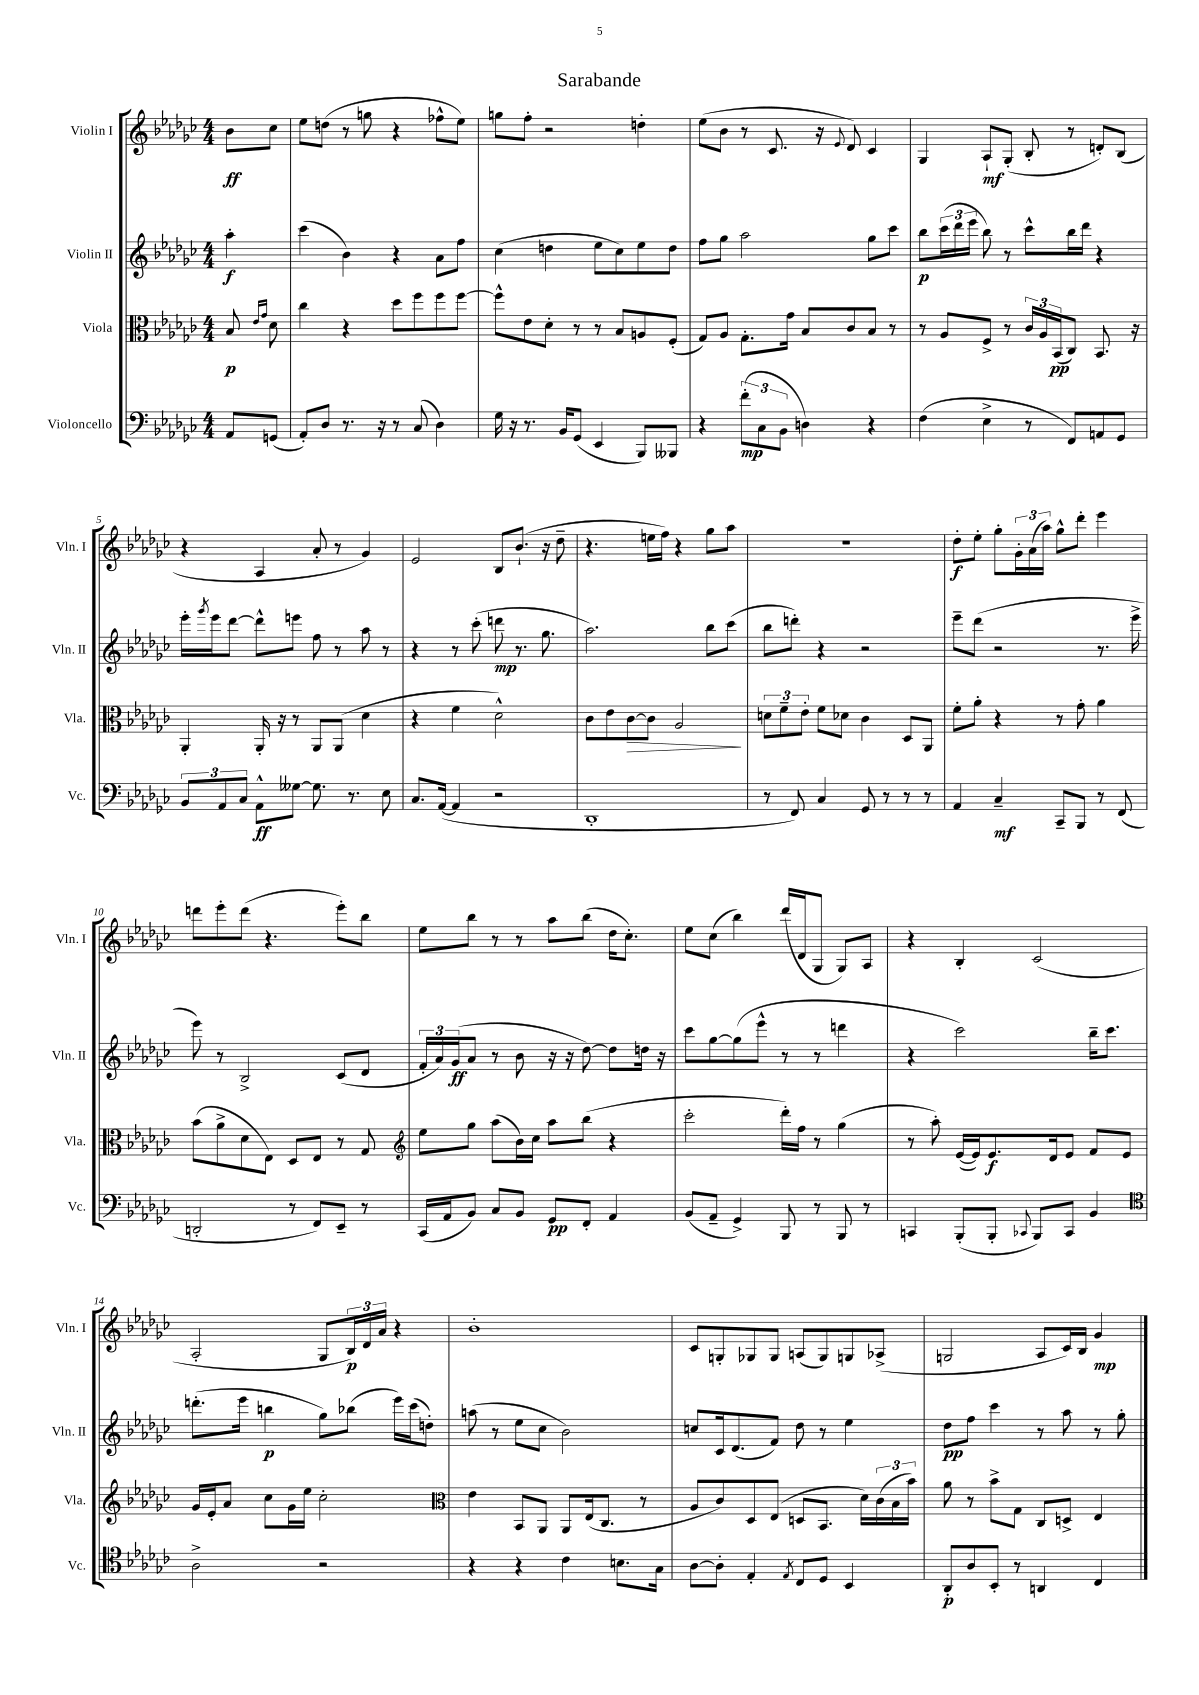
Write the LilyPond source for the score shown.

\header { title = "Sarabande" }
<<
\new StaffGroup <<
\new Staff = "s0" \with { instrumentName = "Violin I" shortInstrumentName = "Vln. I" } {
    \clef treble \key ges \major \numericTimeSignature \time 4/4 \partial 4
    bes'8\ff ces''8 |
    ees''8 d''8( r8 g''8 r4 fes''8-^ ees''8) |
    g''8 f''8-. r2 d''4-. |
    ees''8( bes'8 r8 ces'8. r16 \appoggiatura { ees'8 } des'8) ces'4 |
    ges4 aes8-!\mf ges8-.( bes8-. r8 d'8-.) bes8( |
    r4 aes4 aes'8-. r8 ges'4) |
    ees'2 bes8 bes'8.-!( r16 des''8-- |
    r4. e''16 f''16) r4 ges''8 aes''8 |
    r1 |
    des''8-.\f ees''8-. ges''8-. \tuplet 3/2 { ges'16-. aes'16( aes''16) } ges''8-^ des'''8-. ees'''4 |
    d'''8 ees'''8-. d'''8( r4. ees'''8-.) bes''8 |
    ees''8 bes''8 r8 r8 aes''8 bes''8( des''16 ces''8.-.) |
    ees''8 ces''8( bes''4) des'''16( des'16 ges8 ges8) aes8 |
    r4 bes4-. ces'2( |
    aes2-. ges8 \tuplet 3/2 { bes16\p) des'16 aes'16 } r4 |
    bes'1-. |
    ces'8 g8-. ges8 ges8 a8( ges8) g8 aes8->( |
    g2 aes8 ces'16) bes16 ges'4\mp \bar "|." |
}
\new Staff = "s1" \with { instrumentName = "Violin II" shortInstrumentName = "Vln. II" } {
    \clef treble \key ges \major \numericTimeSignature \time 4/4 \partial 4
    aes''4-.\f |
    ces'''4( bes'4) r4 aes'8 f''8 |
    ces''4( d''4 ees''8 ces''8) ees''8 d''8 |
    f''8 ges''8 aes''2 ges''8 ces'''8 |
    bes''8\p \tuplet 3/2 { ces'''16( des'''16 ees'''16 } bes''8) r8 ces'''8-^ bes''16 des'''16 r4 |
    ees'''16-. \acciaccatura { ges'''8 } ees'''16 des'''8~ des'''8-^ e'''8 f''8 r8 aes''8 r8 |
    r4 r8 ces'''8-.( d'''8\mp r8. ges''8. |
    aes''2.) bes''8 ces'''8( |
    bes''8 d'''8-.) r4 r2 |
    ees'''8-- des'''8( r2 r8. ees'''16-> |
    ees'''8) r8 bes2-> ces'8( des'8 |
    \tuplet 3/2 { f'16-. aes'16) ges'16\ff( } aes'8 r8 bes'8 r16 r16 des''8~) des''8 d''16 r16 |
    ces'''8 ges''8~ ges''8( ees'''8-^ r8 r8 d'''4 |
    r4 ces'''2) bes''16-- ces'''8. |
    d'''8.-.( ees'''16 b''4\p ges''8) bes''8( ees'''16) ces'''16( d''8-.) |
    a''8( r8 ees''8 ces''8 bes'2) |
    c''8 ces'16 des'8.( f'8) des''8 r8 ees''4 |
    des''8\pp f''8 ces'''4 r8 aes''8 r8 ges''8-. \bar "|." |
}
\new Staff = "s2" \with { instrumentName = "Viola" shortInstrumentName = "Vla." } {
    \clef alto \key ges \major \numericTimeSignature \time 4/4 \partial 4
    bes8\p \grace { ees'16 ges'16 } des'8 |
    ces''4 r4 des''8 f''8 f''8 f''8~ |
    f''8-^ ees'8 des'8-. r8 r8 bes8 a8 f8-.( |
    ges8) aes8 ges8.-. ges'16 bes8 ces'8 bes8 r8 |
    r8 aes8 f8-> r8 \tuplet 3/2 { ces'16 aes16 bes,16\pp( } ces8) bes,8. r16 |
    aes,4-. aes,16-. r16 r8 aes,8 aes,8( des'4 |
    r4 f'4 des'2-^) |
    ces'8 ees'8 ces'8~\> ces'8 aes2\! |
    \tuplet 3/2 { d'8 f'8-- ees'8-. } f'8 des'8 ces'4 des8 aes,8 |
    f'8-. aes'8-. r4 r8 ges'8-. aes'4 |
    bes'8( aes'8-> des'8 ees8) des8 ees8 r8 ges8 |
    \clef treble ees''8 ges''8 aes''8( bes'16) ces''16 aes''8 bes''8( r4 |
    ces'''2-. des'''16-.) f''16 r8 ges''4( |
    r8 aes''8-.) ees'16~( ees'16) ees'8.\f des'16 ees'8 f'8 ees'8 |
    ges'16 ees'16-. aes'8 ces''8 ges'16 ees''16 ces''2-. |
    \clef alto ees'4 bes,8 aes,8 aes,8 ees16( ces8. r8 |
    aes8 ces'8) des8 ees8( d8 bes,8. des'16) \tuplet 3/2 { ces'16( bes16 bes'16) } |
    aes'8 r8 bes'8-> ges8 ces8 d8-> ees4 \bar "|." |
}
\new Staff = "s3" \with { instrumentName = "Violoncello" shortInstrumentName = "Vc." } {
    \clef bass \key ges \major \numericTimeSignature \time 4/4 \partial 4
    aes,8 g,8( |
    aes,8-.) des8 r8. r16 r8 ces8( des4) |
    ges16 r16 r8. bes,16 ges,8( ees,4 bes,,8) beses,,8 |
    r4 \tuplet 3/2 { f'8-.\mp( ces8 bes,8 } d4) r4 |
    f4( ees4-> r8 f,8) a,8 ges,8 |
    \tuplet 3/2 { bes,8 aes,8 ces8 } aes,8-^\ff geses8~ geses8. r8. ees8 |
    ces8. aes,16~( aes,4 r2 |
    des,1-. |
    r8 f,8) ces4 ges,8 r8 r8 r8 |
    aes,4 ces4--\mf ces,8-- bes,,8 r8 f,8( |
    d,2-. r8 f,8) ees,8-- r8 |
    ces,16( aes,16 bes,8) ces8 bes,8 ges,8\pp f,8-. aes,4 |
    bes,8( aes,8-- ges,4->) bes,,8 r8 bes,,8 r8 |
    c,4 bes,,8-.( bes,,8-. \appoggiatura { ces,8 } bes,,8) ces,8 bes,4 |
    \clef tenor aes2-> r2 |
    r4 r4 ces'4 b8. ges16 |
    aes8~ aes8-. ees4-. \acciaccatura { ees8 } ces8 des8 bes,4 |
    aes,8-.\p aes8 bes,8-. r8 a,4 ces4 \bar "|." |
}
>>
>>
